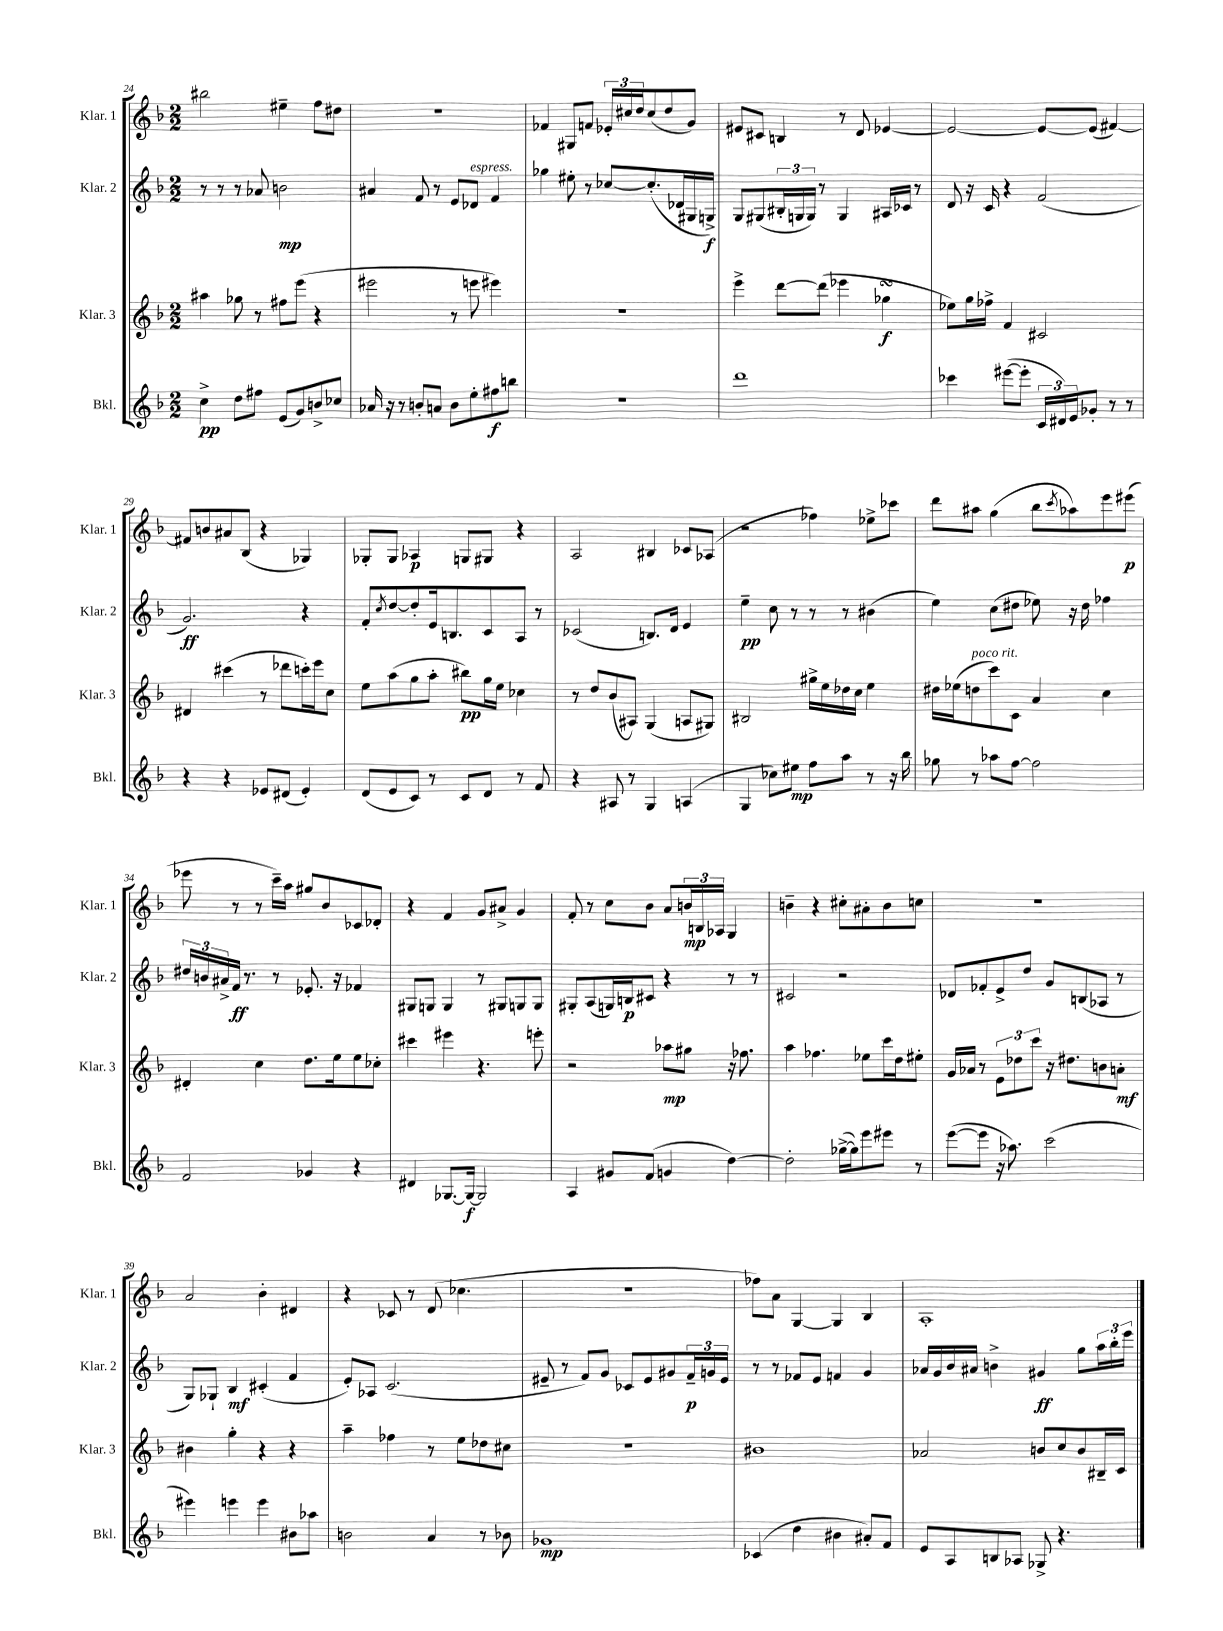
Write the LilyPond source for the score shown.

<<
\new StaffGroup <<
\new Staff = "s0" \with { instrumentName = "Klar. 1" shortInstrumentName = "Klar. 1" } {
    \clef treble \key f \major \numericTimeSignature \time 2/2
    bis''2 eis''4-- f''8 dis''8 |
    r1 |
    fes'4 gis8 f'8 \tuplet 3/2 { ees'16-. cis''16 d''16 } cis''8( d''8 g'8) |
    eis'8 cis'8 b4 r8 d'8 ees'4~ |
    ees'2~ ees'8~ ees'8( fis'4~) |
    fis'8 b'8 ais'8 bes8( r4 ges4) |
    ges8-. ges8 aes4\p g8 gis8 r4 |
    a2 bis4 ces'8 aes8( |
    r2 fes''4) ees''8-> ces'''8 |
    d'''8 ais''8 g''4( bes''8 \acciaccatura { c'''8 } aes''8) e'''8 eis'''8\p( |
    ees'''8 r8 r8 c'''16--) a''16 gis''8 bes'8 ces'8 des'8-. |
    r4 f'4 g'8 ais'8-> g'4 |
    f'8-. r8 c''8 bes'8 a'8 \tuplet 3/2 { b'16\mp b16 aes16 } g4 |
    b'4-- r4 cis''8-. ais'8-. b'8 c''8 |
    R1 |
    a'2 bes'4-. dis'4 |
    r4 ces'8 r8 d'8( ces''4. |
    r1 |
    fes''8) a'8 g4~ g4 bes4 |
    a1-. \bar "|." |
}
\new Staff = "s1" \with { instrumentName = "Klar. 2" shortInstrumentName = "Klar. 2" } {
    \clef treble \key f \major \numericTimeSignature \time 2/2
    r8 r8 r8 aes'8 b'2\mp |
    ais'4 f'8 r8 e'8 des'8^\markup { \italic "espress." } f'4 |
    ges''4 eis''8-. r8 ces''8~ ces''8.-.( des'16 gis16 g16->\f) |
    g8 gis8( \tuplet 3/2 { bis16-. g16 g16) } r8 g4 ais16 ces'16 r8 |
    d'8 r16 c'16 r4 f'2( |
    g'2.\ff) r4 |
    f'8-. \acciaccatura { c''8 } d''8~ d''8-. e'16 b8. c'8 a8 r8 |
    ces'2( b8.) d'16 e'4 |
    e''4--\pp c''8 r8 r8 r8 bis'4( |
    e''4) c''8( dis''8 ees''8) r16 dis''16 fes''4 |
    \tuplet 3/2 { dis''16 b'16 ais'16-> } f'16\ff r8. r8 ees'8.-. r16 fes'4 |
    gis8 g8 g4 r8 gis8 g8 g8 |
    gis8-. a8( g16) b16\p cis'8 r4 r8 r8 |
    cis'2 r2 |
    des'8 fes'8-. e'8-> d''8 g'8 b8( aes8 r8 |
    g8) ges8-! bes4\mf cis'4-.( f'4 |
    e'8-.) aes8 c'2.( |
    eis'8-- r8 f'8) g'8 ces'8 eis'8 gis'8 \tuplet 3/2 { f'16--\p g'16 eis'16 } |
    r8 r8 fes'8 e'8 f'4 g'4 |
    aes'16 g'16 bes'16 ais'16 b'4-> gis'4\ff g''8 \tuplet 3/2 { a''16 bes''16-. e'''16 } \bar "|." |
}
\new Staff = "s2" \with { instrumentName = "Klar. 3" shortInstrumentName = "Klar. 3" } {
    \clef treble \key f \major \numericTimeSignature \time 2/2
    ais''4 ges''8 r8 fis''8 e'''8( r4 |
    eis'''2 r8 e'''8 eis'''4) |
    R1 |
    e'''4-> d'''8~ d'''8( ees'''4 ges''4\turn\f |
    ees''8) g''16 fes''16-> f'4 cis'2 |
    dis'4 cis'''4( r8 des'''8 c'''16-.) e'''16 c''8 |
    e''8 a''8( g''8 a''8-. bis''8\pp) g''16 e''16 ces''4 |
    r8 d''8 bes'8( ais8) g4( a8 gis8) |
    bis2 gis''16-> e''16 des''16 c''16 e''4 |
    dis''16 ees''16( d''8^\markup { \italic "poco rit." } c'''8) c'8 a'4 c''4 |
    dis'4-. c''4 d''8. e''16 e''8 ces''8-. |
    cis'''4 eis'''4 r4. e'''8-. |
    r2 aes''8\mp gis''8 r16 fes''8. |
    a''4 fes''4. ees''8 c'''16 d''16 eis''8-. |
    g'16 aes'16 r8 \tuplet 3/2 { e'8 des''8 c'''8 } r16 dis''8. b'8 a'8-.\mf |
    bis'4 g''4-. r4 r4 |
    a''4-- fes''4 r8 e''8 des''8 cis''8 |
    R1 |
    bis'1 |
    aes'2 b'8 c''8 b'8 bis16-- c'16 \bar "|." |
}
\new Staff = "s3" \with { instrumentName = "Bkl." shortInstrumentName = "Bkl." } {
    \clef treble \key f \major \numericTimeSignature \time 2/2
    c''4->\pp d''8 fis''8 e'8( g'8) b'8-> ces''8 |
    aes'16 r16 r8 b'8-. a'8 b'8 e''8-. fis''8\f b''8 |
    R1 |
    d'''1 |
    ces'''4 eis'''8~( eis'''8-. \tuplet 3/2 { c'16 dis'16) e'16 } ges'8-. r8 r8 |
    r4 r4 ees'8 dis'8( ees'4-.) |
    d'8( e'8 c'8) r8 c'8 d'8 r8 f'8 |
    r4 ais8 r8 g4 a4( |
    g4 ces''8) eis''8\mp f''8 a''8 r8 r16 bes''16 |
    ges''8 r8 aes''8 f''8~ f''2 |
    f'2 ges'4 r4 |
    dis'4 ges8.~ ges16~\f ges2 |
    a4 gis'8 f'8( g'4 d''4~) |
    d''2-. ges''16~->( ges''16) e'''8 eis'''8 r8 |
    e'''8~( e'''8 r16 aes''8.) c'''2( |
    eis'''4) e'''4 e'''4 bis'8 aes''8 |
    b'2 a'4 r8 bes'8 |
    ges'1\mp |
    ces'4( d''4 bis'4 ais'8-.) f'8 |
    e'8 a8 b8 aes8 ges8-> r4. \bar "|." |
}
>>
>>
\layout { \context { \Score currentBarNumber = #24 } }
